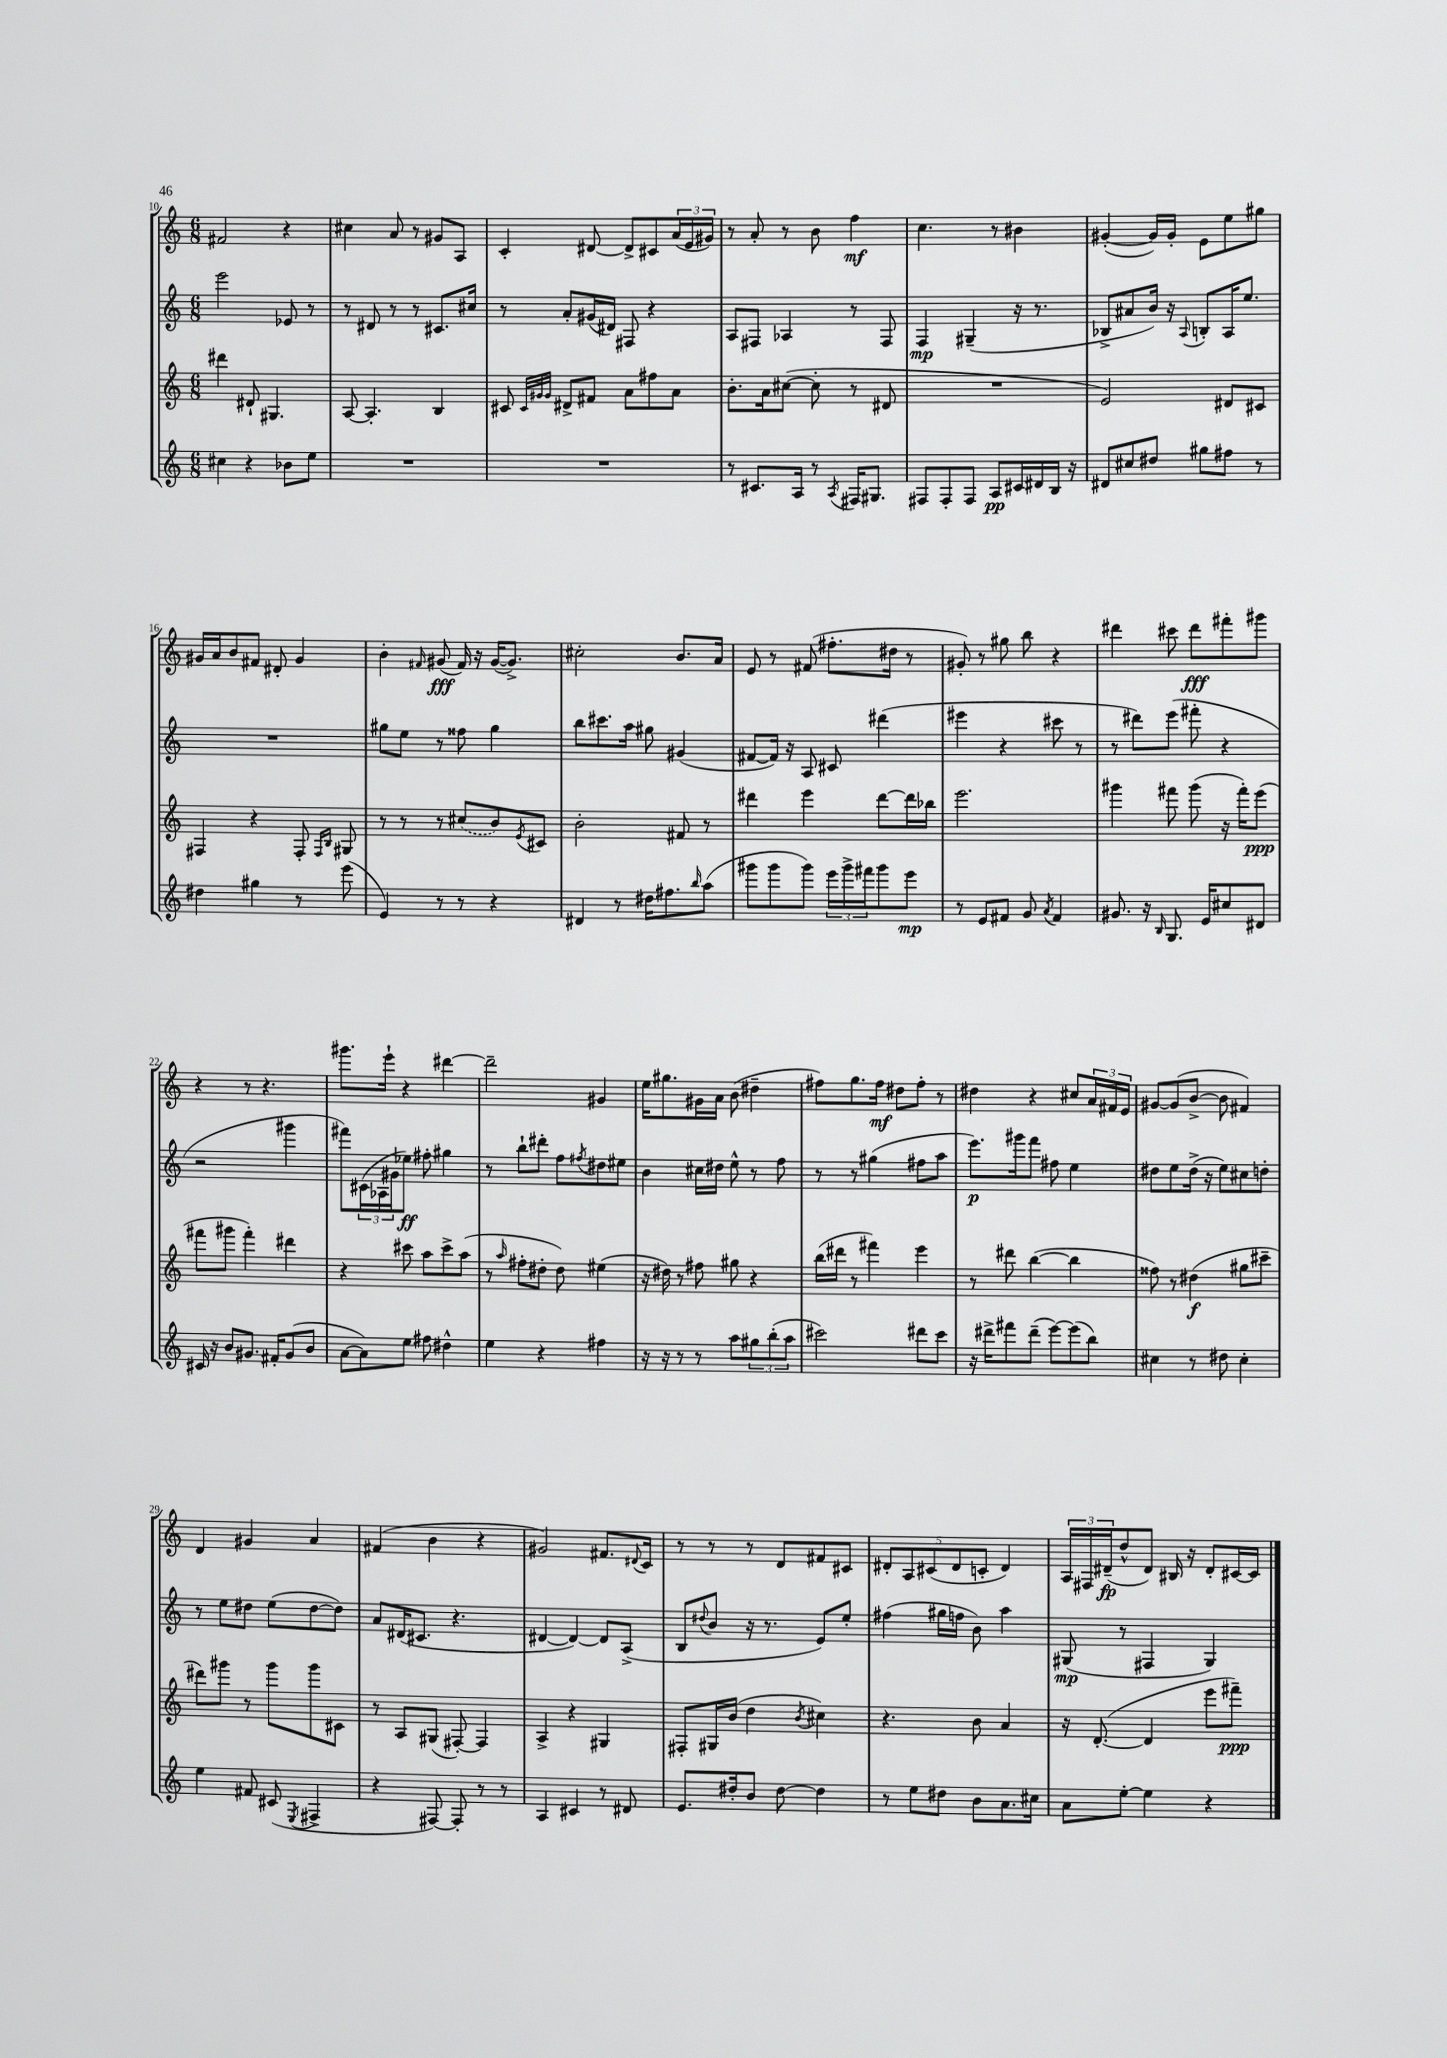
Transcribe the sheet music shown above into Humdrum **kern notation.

**kern	**kern	**kern	**kern
*staff4	*staff3	*staff2	*staff1
*clefG2	*clefG2	*clefG2	*clefG2
*k[]	*k[]	*k[]	*k[]
*M6/8	*M6/8	*M6/8	*M6/8
4cc#	4ddd#	2eee	2f#
4r	8d#`	.	.
.	4.G#	.	.
8b-	.	8e-	4r
8ee	.	8r	.
=	=	=	=
2.r	[8A	8r	4cc#
.	4.A']	8d#	.
.	.	8r	8a
.	.	8r	8r
.	4B	8.c#	8g#
.	.	.	8A
.	.	16cc#	.
=	=	=	=
2.r	8c#	8r	4c'
.	32qqc#	.	.
.	32qqg#	.	.
.	32qqg#	.	.
.	8d#^	8a'	.
.	8f#	(16g#	[8d#
.	.	16d#)	.
.	8a	8F#	8d#^]
.	8ff#	4r	8c#
.	8a	.	(24a
.	.	.	24e
.	.	.	24g#)
=	=	=	=
8r	8.b'	8A	8r
8.c#	.	8F#	8a'
.	16a	.	.
.	([8cc#	4A-	8r
16A	.	.	.
8r	8cc#']	.	8b
8qA	.	.	.
16F#	8r	8r	4ff
8.G#	.	.	.
.	8d#	8F#	.
=	=	=	=
8F#	2.r	4F	4.cc
8F#'	.	.	.
8F#	.	(4G#~	.
8A	.	.	8r
16c#	.	16r	4b#
16d#	.	8.r	.
16B	.	.	.
16r	.	.	.
=	=	=	=
8d#	2e)	8B-^	([4g#'
8cc#	.	8a#	.
8dd#	.	16b)	16g#])
.	.	16r	16g#'
.	.	8qqA	.
8gg#	.	8B'	8e
8ff#	8d#	16A	8ee
.	.	8.ee	.
8r	8c#	.	8gg#
=	=	=	=
4dd#	4F#	2.r	16g#
.	.	.	16a
.	.	.	8b
4gg#	4r	.	8f#
.	.	.	8d#'
8r	8F#'	.	4g#
.	16qqF#	.	.
.	16qqB	.	.
(8eee	8G#	.	.
=	=	=	=
4e)	8r	8gg#	4b'
.	8r	8ee	.
.	.	.	16qqf#
8r	8r	8r	(8g#
8r	(8cc#	8ff##	16f#)
.	.	.	16r
4r	8b)	4gg#	([16g#
.	.	.	8.g#^])
.	8qe	.	.
.	8c#	.	.
=	=	=	=
4d#	2b'	8bb	2cc#'
.	.	8.ccc#	.
8r	.	.	.
.	.	16aa	.
16dd#	.	8gg#	.
8.ff#	.	.	.
.	8f#	(4g#	8.b
16qqbb	.	.	.
(8aa	8r	.	.
.	.	.	16a
=	=	=	=
8ggg#	4ddd#	[8f#	8e
8ggg#	.	16f#])	8r
.	.	16r	.
8ggg#)	4eee	8A	(8f#
24eee	.	8c#	8.ff#'
24ggg#^	.	.	.
24fff#	.	.	.
8ggg#	[8ddd#	(4ddd#	.
.	.	.	16dd#
8eee	16ddd#]	.	8r
.	16bb-	.	.
=	=	=	=
8r	2.eee	4eee#	8g#')
8e	.	.	8r
8f#	.	4r	8gg#
8g	.	.	8bb
8qa	.	.	.
4f#	.	8ccc#	4r
.	.	8r	.
=	=	=	=
8.g#	4ggg#	8r	4ddd#
.	.	8ddd#)	.
16r	.	.	.
16qqB	.	.	.
8.G	8fff#	(8eee	8ccc#
.	(8ggg#	8fff#'	8ddd#
16e	.	.	.
8cc#	16r	4r	8fff#'
.	16fff#')	.	.
8d#	(8eee	.	8ggg#
=	=	=	=
16c#	8fff#	2r	4r
16r	.	.	.
8b	8ggg#	.	.
8.g#	4fff#')	.	8r
.	.	.	4.r
16f#'	.	.	.
(8g#	4ddd#	4ggg#	.
8b	.	.	.
=	=	=	=
[8a	4r	8fff#)	8.ggg#
8a])	.	(24c#	.
.	.	24A-	.
.	.	.	16eee`
.	.	24g#	.
8ee	8ccc#	8ee-)	4r
8ff#	8aa	8ff#'	.
4dd#^^	8ccc#^	4gg#	[4ddd#
.	(8aa	.	.
=	=	=	=
4ee	8r	8r	2ddd#~]
.	16qqaa	.	.
.	8ff#'	8bb`	.
4r	8dd#'	8ddd#'	.
.	8dd#)	8ff	.
.	.	8qff#	.
4ff#	(4ee#	8dd#	4g#
.	.	8ee#	.
=	=	=	=
16r	16r	4b	16ee
16r	16dd#)	.	8.gg#
8r	8r	.	.
8r	8ff#	16cc#	16g#
.	.	16dd#	16a
8aa	8gg#	8ee^^	(8b
12gg#	4r	8r	4dd#~
(12bb'	.	.	.
.	.	8ff	.
12aa	.	.	.
=	=	=	=
2ccc#)	(16bb	8r	8ff#)
.	16ddd#	.	.
.	8r	8r	8.gg
.	4fff#)	(4gg#	.
.	.	.	16ff#
.	.	.	8dd#
8ddd#	4eee	8ff#	8ff#'
8ccc#	.	8aa	8r
=	=	=	=
16r	8r	8.eee)	4dd#
16ddd#^	.	.	.
8fff#	8ddd#	.	.
.	.	16ggg#	.
(8ddd#~	([4bb	8fff	4r
[8eee)	.	8ff#	.
(8eee]	4bb]	4ee	8cc#
8bb)	.	.	24a
.	.	.	24f#
.	.	.	24e
=	=	=	=
4cc#	8ff##)	8dd#	[8g#
.	8r	8ee	(8g#]
8r	(4dd#	(16dd#^	[8b^
.	.	16r	.
8dd#	.	8ee)	8b]
4cc#'	8gg#	8cc#	4f#)
.	8ccc#~	8dd'	.
=	=	=	=
4ee	8ddd#)	8r	4d
.	8ggg#	8ee	.
8f#	8r	8dd#	4g#
(8c#	8ggg#	(8ee	.
8qE	.	.	.
4F#^	8ggg#	[8dd#	4a
.	8c#	8dd#])	.
=	=	=	=
4r	8r	8a	(4f#
.	8A	(16d#	.
.	.	8.c#	.
[8F#)	(8G#	.	4b
8F#']	[8F#')	4.r	.
8r	4F#]	.	4r
8r	.	.	.
=	=	=	=
4A	4A^	[4d#	2g#)
4c#	4r	4d#_)	.
8r	4G#	8d#]	8.f#
8d#	.	(8A^	.
.	.	.	8qqd#
.	.	.	16c
=	=	=	=
8.e	8F#'	8B	8r
.	.	8qqdd#	.
.	16G#	8b	8r
16dd#'	(16b	.	.
8b	4dd	16r	8r
.	.	8.r	.
[8dd#	.	.	8d
.	8qb	.	.
4dd#]	4cc#)	8e)	8f#
.	.	8ee'	8c#
=	=	=	=
8r	4.r	(4ff#	10d#'
.	.	.	10A
8ee	.	.	.
.	.	.	(10c#
8dd#	.	16gg#	.
.	.	.	10d#
.	.	16ff	.
8b	8b	8b)	.
.	.	.	10c'
8.a	4a	4aa	4d#)
16cc#	.	.	.
=	=	=	=
8a	16r	(8G#	24A
.	.	.	24F#
.	([8.d'	.	.
.	.	.	(24d#~
[8ee'	.	8r	8dd^^
4ee]	4d]	4F#	8d#)
.	.	.	16B#
.	.	.	16r
4r	8eee	4G#)	8d#'
.	8fff#~)	.	[16c#
.	.	.	16c#]
==	==	==	==
*-	*-	*-	*-
